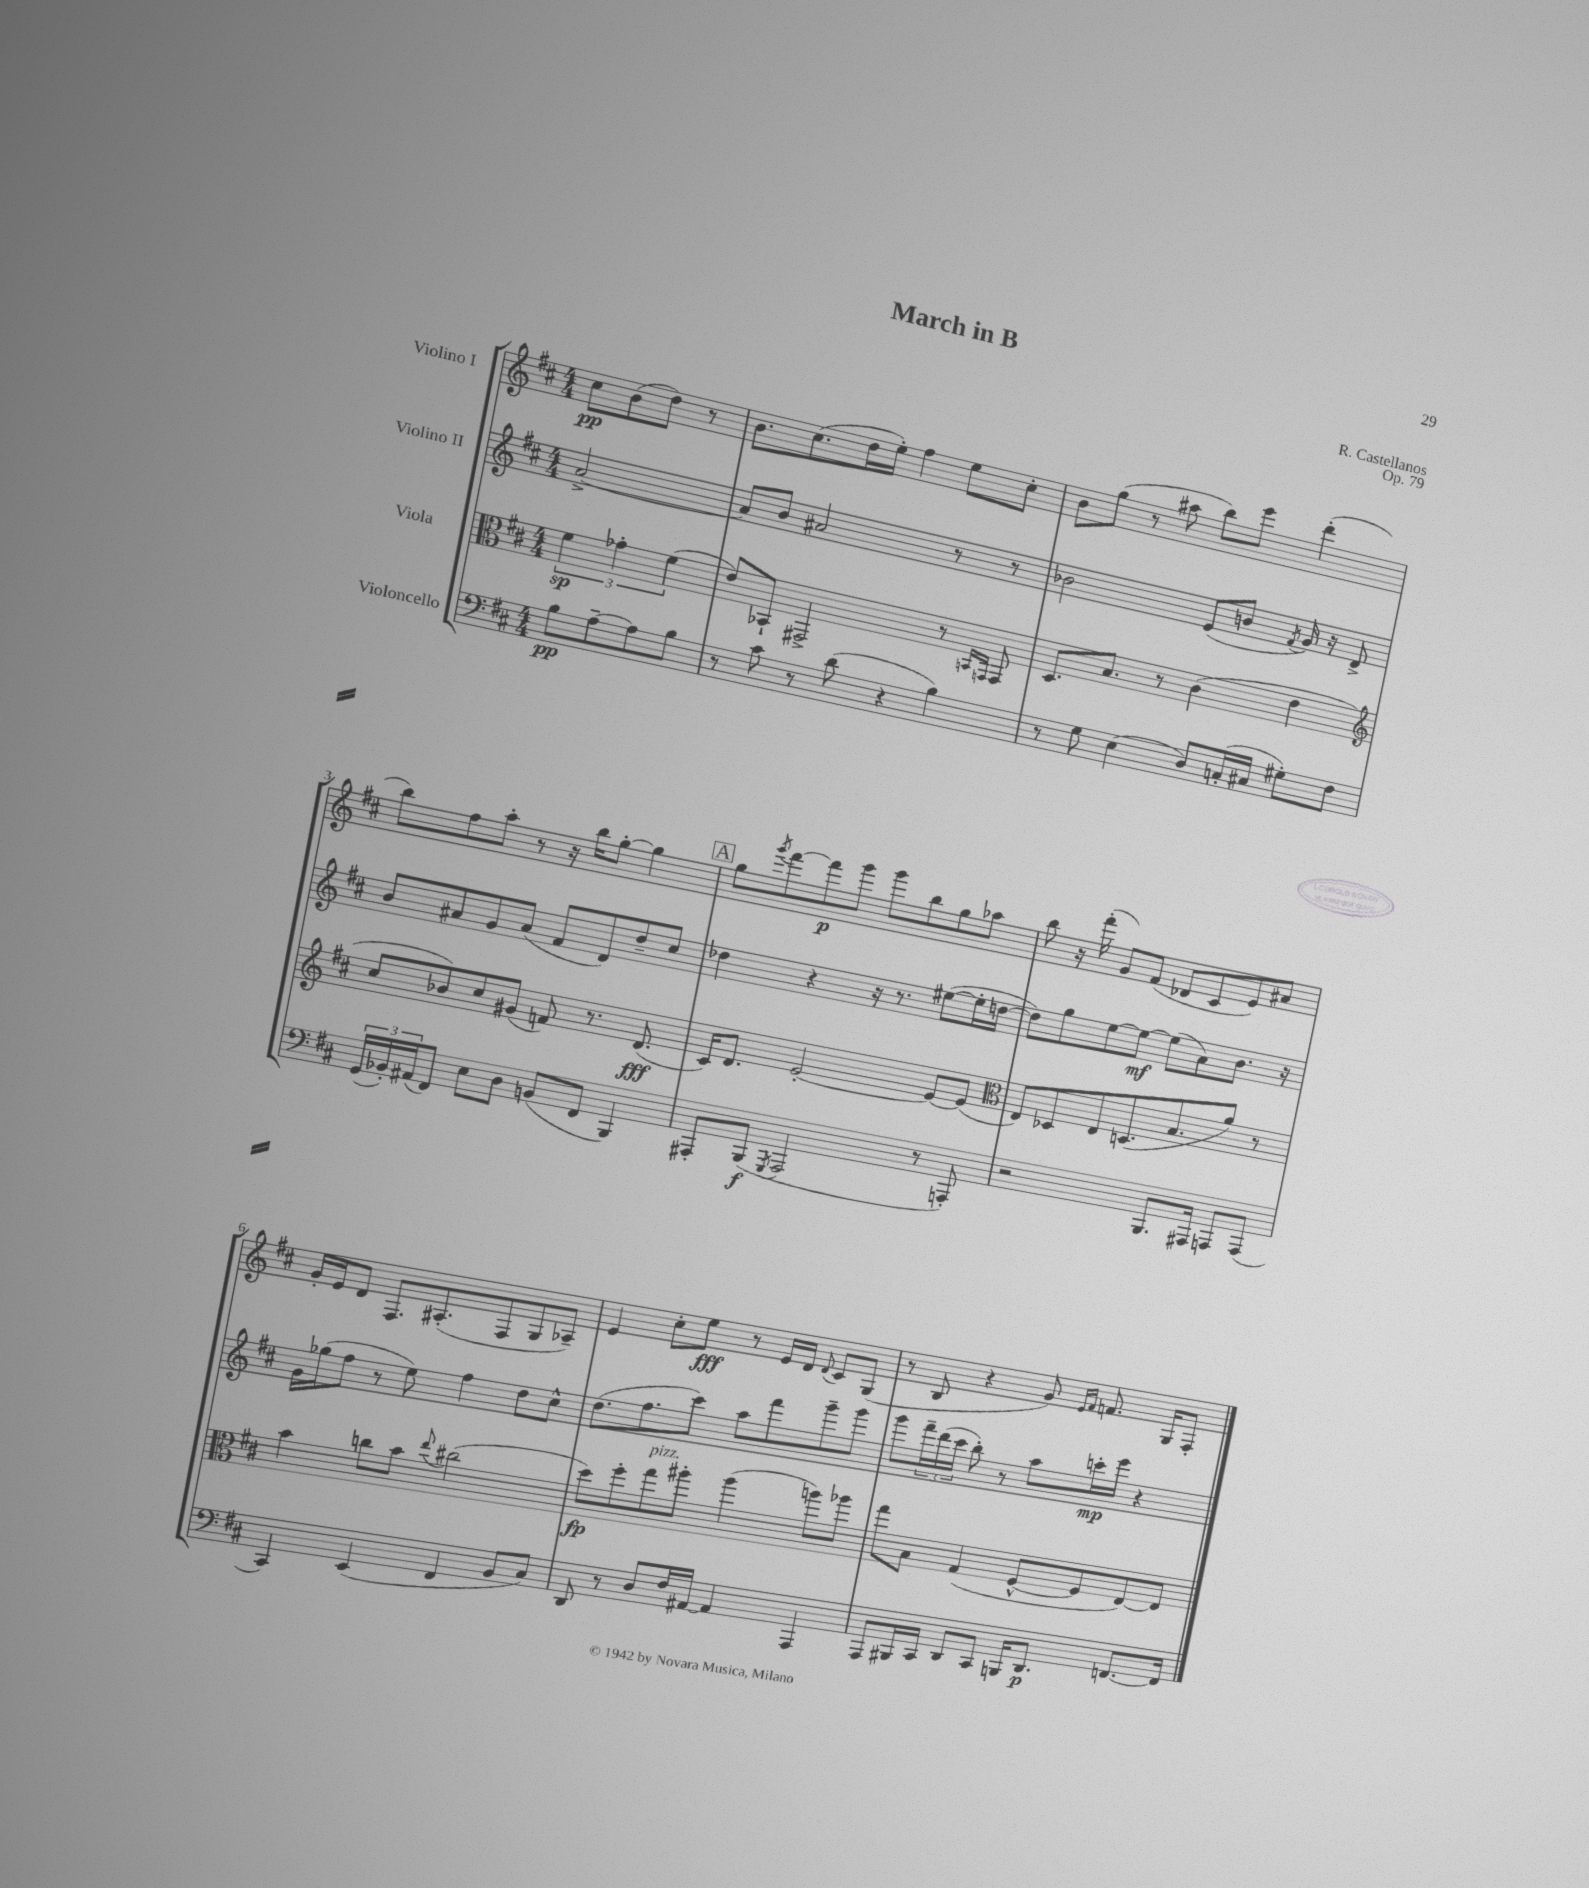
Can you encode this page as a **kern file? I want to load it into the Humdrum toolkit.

**kern	**kern	**kern	**kern
*staff4	*staff3	*staff2	*staff1
*clefF4	*clefC3	*clefG2	*clefG2
*k[f#c#]	*k[f#c#]	*k[f#c#]	*k[f#c#]
*M4/4	*M4/4	*M4/4	*M4/4
8B\L	6f#\	[2a^/	8cc#\L
[8A~\	.	.	(8b\
.	6g-'\	.	.
8A\]	.	.	8dd\J)
.	(6f#\	.	.
8B\J	.	.	8r
=	=	=	=
8r	8e/L)	8a/]L	8.b\L
8c#\	8BB-`/J	8b/J	.
.	.	.	(8.cc#\
8r	2GG#^/	2a#/	.
(8d\	.	.	16dd\L
.	.	.	16ee'\JJ)
4r	.	.	4ff#\
4B\)	8r	8r	8ee\L
.	16qqBB/LL	.	.
.	16qqGG/JJ	.	.
.	8GG/	8r	8cc#'\J
=	=	=	=
8r	8.D/L	2b-\	8b\L
8G\	.	.	(8gg\J
.	8.B/J	.	.
(4E\	.	.	8r
.	8r	.	8aa#\
8D/L)	(4c#\	(8e/L	8bb\L)
(16C'/L	.	8b/J	8eee\J
16C#/JJ	.	.	.
.	.	8qf#/	.
8G#'\L)	4e\	16g/)	(4ddd'\
.	.	16r	.
8F#\J	.	8d^/	.
=	=	=	=
*	*clefG2	*	*
(24GG/LL	8cc#/L	8b/L	8bb\L)
24BB-'/)	.	.	.
(24AA#/J	.	.	.
8FF#/J)	8b-/)	8a#/	8ff#\
8E\L	8cc#/	8g/	8aa'\J
8D\J	(8g#/J	(8a#/J	8r
(8BB/L	8f/)	8f#/L	16r
.	.	.	16bb\LK
8FF#/J	8.r	8d/)	[8gg'\J
4BBB/)	.	8dd~/	4gg\]
.	(8.d/	.	.
.	.	8cc#/J	.
=	=	=	=
8AAA#'/L	16c#/LK)	4dd-\	8gg\L
.	8.d/J	.	.
.	.	.	8qggg/
(8BBB/J	.	.	[8fff#\
8qGGG/	.	.	.
2AAA#/	[2e'/	4r	8fff#\]
.	.	.	8ggg\J
.	.	16r	8ggg\L
.	.	8.r	.
.	.	.	8bb\
8r	8e/_L	([8ee#\L	8gg\
8AAA'/)	(8e/]J	16ee#'\]L	8aa-\J
.	.	[16dd\JJ	.
=	=	=	=
*	*clefC3	*	*
2r	8E/L)	8dd\]L)	8bb\
.	8D-/	8gg\	16r
.	.	.	(16fff#'\
.	8E/	[8ee\	8g/L)
.	(8.D/	8ee\_J	(8f#/J
8.BBB/L	.	(8ee\]L	8d-/L
.	8.B/	.	.
.	.	8a\)	8c#/
16AAA#/Jk	.	.	.
8AAA/L	8a/J)	8.b\J	8e/)
(8AAA/J	8r	.	8a#/J
.	.	16r	.
=	=	=	=
4CC#/)	4b\	16g\LL	16g'/LL
.	.	(16gg-\J	16e/J
.	.	8ff#\J	8d/J
(4EE/	8cc\L	8r	8.F#/L
.	8b\J	8ee\)	.
.	.	.	(8.A#'/
.	8qqee/	.	.
4FF#/	(2cc#\	4ff#\	.
.	.	.	8F#/
8BB/L	.	8dd\L	8G/
8C#/J)	.	8cc#^^\J	8A-~/J)
=	=	=	=
8DD/	8dd\L)	(8.dd\L	4e/
8r	8ff#'\	.	.
.	.	8.ff#\	.
8D/L	8gg\	.	8cc#'\L
16F#/L	8aa#'\J	8ccc#\J)	8ee\J
[16AA#/JJ	.	.	.
4AA#/]	(4aa#\	8aa\L	8r
.	.	8fff#\	16e/LL
.	.	.	16d/JJ
.	.	.	8qqd/
4AAA/	8aa\L)	8ggg~\	8c#/L
.	8aa-\J	8ggg\J	(8G/J
=	=	=	=
8AAA/L	8gg\L	8ggg\L	8r
16BBB#/L	8B\J	24fff#~\L	8B/
.	.	(24ddd\	.
16CC#/JJ	.	.	.
.	.	24ccc#\JJ	.
8DD/L	(4G/	8bb'\)	4r
8CC#/J	.	8r	.
16BBB/LK	[8F#^^/L	8aa\L	8g/)
8.DD/J	.	.	.
.	.	.	16qqe/LL
.	.	.	16qqf#/JJ
.	8F#/]	16ccc'\L	8.f/
.	.	16eee\JJ	.
[8.FF/L	[8E/)	4r	.
.	.	.	16G/LK
.	8E/]J	.	8F#'/J
16FF/]Jk	.	.	.
==	==	==	==
*-	*-	*-	*-
